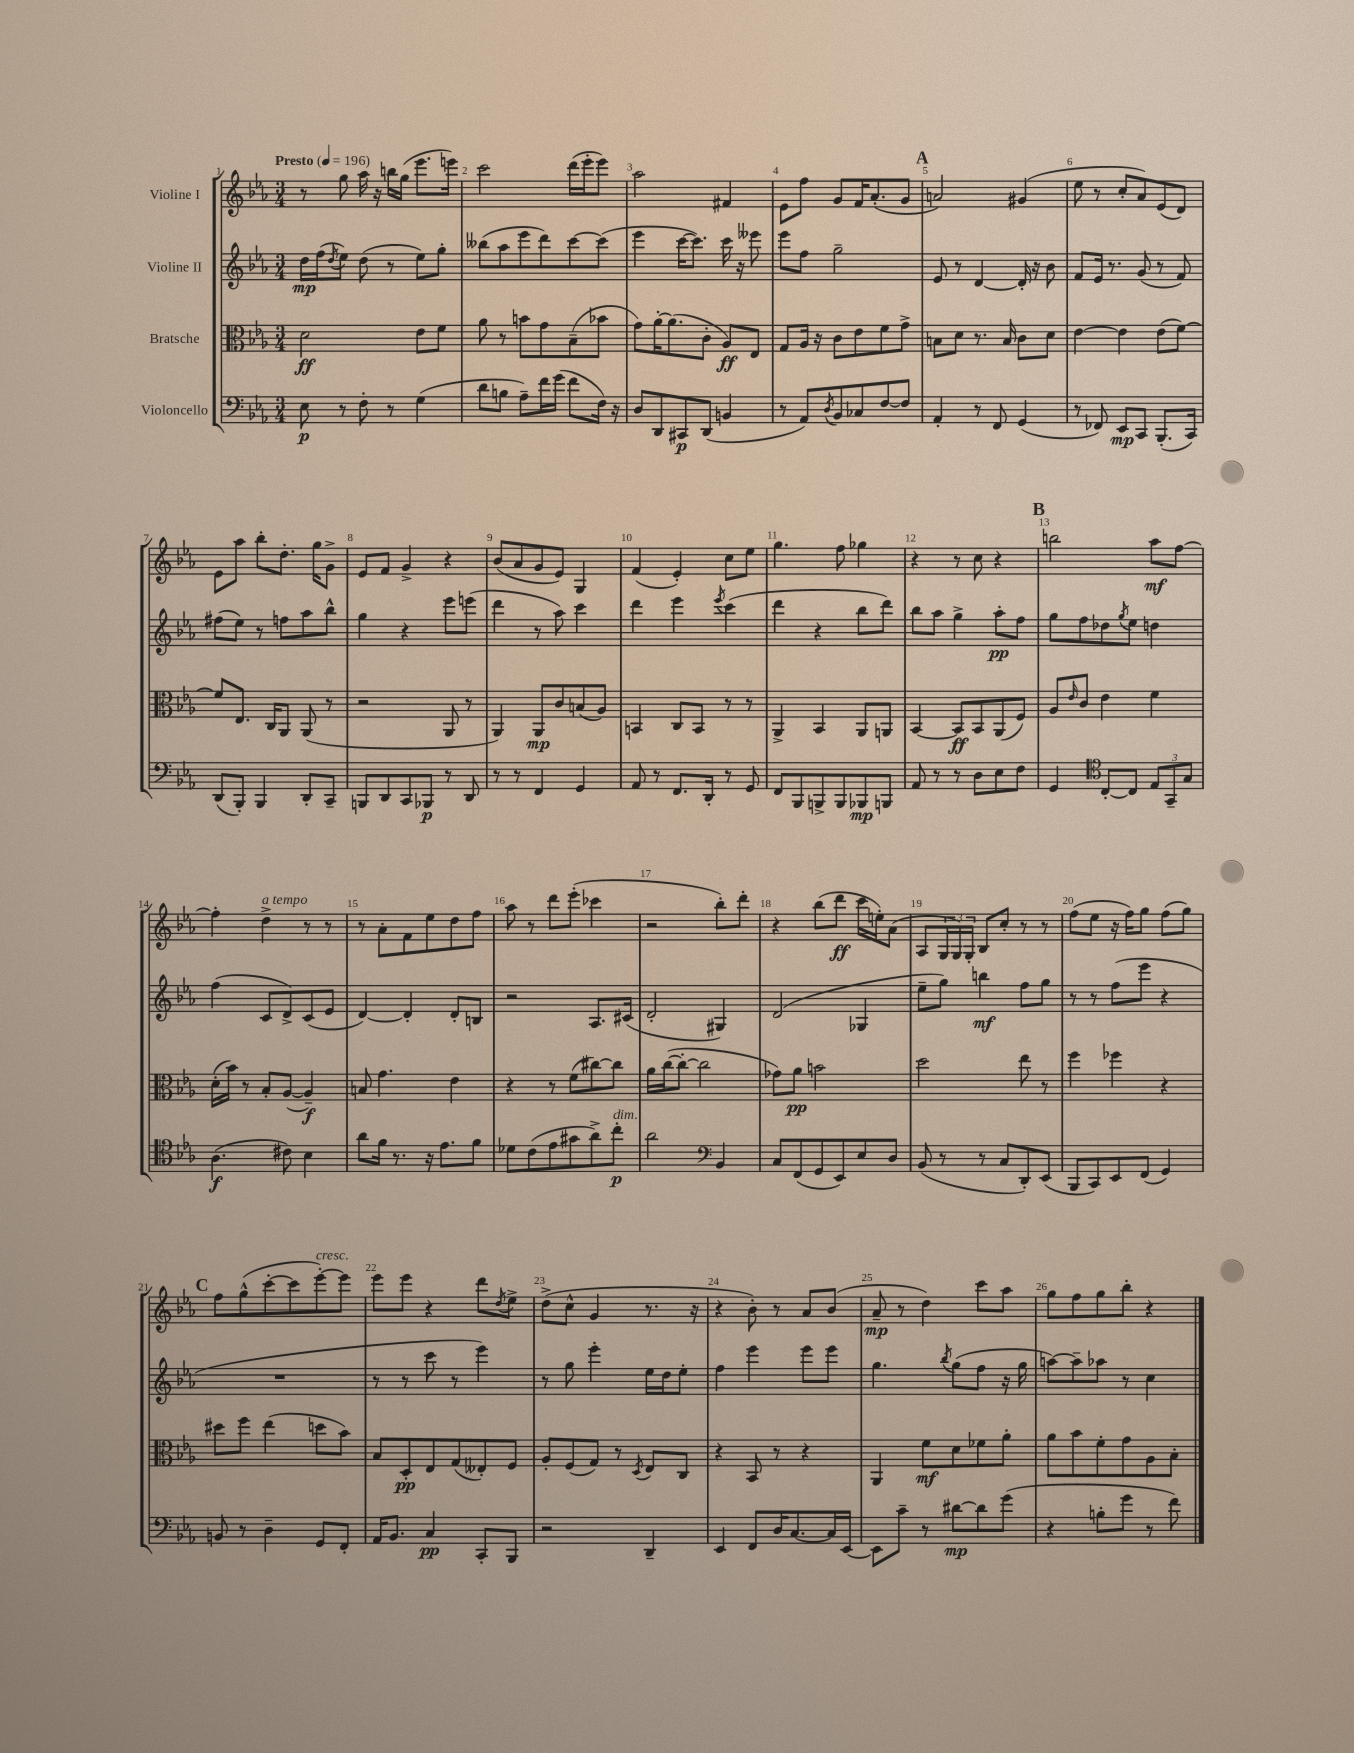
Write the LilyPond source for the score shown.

<<
\new StaffGroup <<
\new Staff = "s0" \with { instrumentName = "Violine I" } {
    \clef treble \key ees \major \numericTimeSignature \time 3/4 \tempo "Presto" 4 = 196
    r8 g''8 aes''16 r16 b''16 g''16( ees'''8. e'''16) |
    c'''2 d'''16( ees'''16-. ees'''8) |
    aes''2 fis'4 |
    ees'8 f''8 g'8 f'16 aes'8.-.( g'8 |
    \mark \markup { \bold "A" } a'2) gis'4( |
    ees''8 r8 c''8-. aes'8) ees'8( d'8) |
    ees'8 aes''8 bes''8-. d''8.-. g''16 g'8-> |
    ees'8 f'8 g'4-> r4 |
    bes'8( aes'8 g'8 ees'8) g4 |
    f'4( ees'4-.) c''8 ees''8 |
    g''4. f''8 ges''4 |
    r4 r8 c''8 r4 |
    \mark \markup { \bold "B" } b''2 aes''8\mf f''8~ |
    f''4-. d''4->^\markup { \italic "a tempo" } r8 r8 |
    r8 aes'8-. f'8 ees''8 d''8 f''8 |
    aes''8 r8 d'''8 ees'''8-.( ces'''4 |
    r2 bes''8-.) d'''8-. |
    r4 bes''8( d'''8\ff c'''16 e''16-.) aes'8( |
    aes8 \tuplet 3/2 { g16 g16) g16-. } bes8 c''8-. r8 r8 |
    f''8( ees''8 r16 f''16) g''8 f''8( g''8) |
    \mark \markup { \bold "C" } f''8 g''8-^( c'''8~-. c'''8 ees'''8~-.^\markup { \italic "cresc." }) ees'''8 |
    ees'''8 ees'''8 r4 d'''8 \acciaccatura { d''8 } ees''8-> |
    d''8->( c''8-^ g'4 r8. r16 |
    r4 bes'8-.) r8 aes'8 bes'8( |
    aes'8--\mp r8 d''4) c'''8 aes''8 |
    g''8 f''8 g''8 bes''8-. r4 \bar "|." |
}
\new Staff = "s1" \with { instrumentName = "Violine II" } {
    \clef treble \key ees \major \numericTimeSignature \time 3/4
    d''16\mp f''16( \acciaccatura { d''8 } ees''8) d''8( r8 ees''8) g''8-. |
    beses''8( aes''8 ees'''8 d'''8) c'''8~ c'''8( |
    ees'''4 c'''16~ c'''8.) c'''16 r16 eeses'''8 |
    ees'''8 f''8 g''2-- |
    \mark \markup { \bold "A" } ees'8 r8 d'4~ d'16-. r16 bes'8 |
    f'8 ees'16 r8. g'8( r8 f'8) |
    fis''8( ees''8) r8 f''8 aes''8 bes''8-^ |
    g''4 r4 ees'''8 e'''8( |
    d'''4 r8 aes''8) c'''4 |
    d'''4 ees'''4 \acciaccatura { ees'''8 } c'''4( |
    d'''4 r4 bes''8 d'''8) |
    bes''8 aes''8 g''4-> aes''8-.\pp f''8 |
    \mark \markup { \bold "B" } g''8 f''8 des''8 \acciaccatura { g''8 } ees''8 d''4 |
    f''4( c'8 d'8->) c'8( ees'8 |
    d'4~) d'4-. d'8-. b8 |
    r2 aes8. cis'16( |
    d'2-. gis4) |
    d'2( ges4 |
    ees''8-- g''8) b''4\mf f''8 g''8 |
    r8 r8 f''8( ees'''8 r4 |
    \mark \markup { \bold "C" } R2. |
    r8 r8 c'''8 r8 ees'''4) |
    r8 g''8 ees'''4-. ees''16 d''16 ees''8-. |
    f''4 ees'''4 ees'''8 ees'''8 |
    g''4. \acciaccatura { bes''8 } g''8( f''8 r16 g''16 |
    a''8~) a''8-- aes''8 r8 c''4 \bar "|." |
}
\new Staff = "s2" \with { instrumentName = "Bratsche" } {
    \clef alto \key ees \major \numericTimeSignature \time 3/4
    d'2\ff ees'8 f'8 |
    aes'8 r8 b'8 g'8 bes8--( bes'8 |
    g'8) aes'16~-. aes'8.( c'8-. aes8\ff) ees8 |
    g8 aes16 r16 c'8 ees'8 f'8 g'8-> |
    \mark \markup { \bold "A" } b8 d'8 r8. b16 c'8 d'8 |
    ees'4~ ees'4 ees'8( f'8~) |
    f'8 ees8. c16 aes,8 aes,8( r8 |
    r2 aes,8 r8 |
    aes,4) aes,8\mp c'8 b8( aes8) |
    b,4 c8 b,8 r8 r8 |
    aes,4-> bes,4 aes,8 a,8 |
    bes,4~ bes,8\ff bes,8 aes,8( f8) |
    \mark \markup { \bold "B" } aes8 \grace { ees'16 } c'8 ees'4 f'4 |
    d'16-.( bes'16) r8 bes8-. aes8~( aes4--\f) |
    b8 g'4. ees'4 |
    r4 r8 f'8( cis''8~) cis''8 |
    aes'16 c''16~( c''8~-. c''2 |
    ges'8) aes'8\pp b'2 |
    d''2 ees''8 r8 |
    f''4 fes''4 r4 |
    \mark \markup { \bold "C" } dis''8 f''8 ees''4( d''8 bes'8) |
    bes8 d8-.\pp ees8 g8( eeses8-.) f8 |
    aes8-. f8( g8) r8 \acciaccatura { d8 } ees8 c8 |
    r4 bes,8 r8 r4 |
    aes,4 f'8\mf d'8 fes'8 aes'8-. |
    aes'8 bes'8 f'8-. g'8 aes8 bes8-. \bar "|." |
}
\new Staff = "s3" \with { instrumentName = "Violoncello" } {
    \clef bass \key ees \major \numericTimeSignature \time 3/4
    ees8\p r8 f8-. r8 g4( |
    d'8 b8 aes8--) f'16 g'16( f'8 f16) r16 |
    d8 d,8 cis,8\p d,8( b,4 |
    r8 aes,8) \acciaccatura { d8 } bes,8 ces8 f8~ f8 |
    \mark \markup { \bold "A" } aes,4-. r8 f,8 g,4( |
    r8 fes,8) ees,8\mp c,8 bes,,8.-.( c,16) |
    d,8( bes,,8-.) bes,,4 d,8-. c,8-- |
    b,,8 d,8 c,8 bes,,8\p r8 d,8 |
    r8 r8 f,4 g,4 |
    aes,8 r8 f,8. d,16-. r8 g,8 |
    f,8 bes,,8 b,,8-> b,,8 bes,,8\mp b,,8 |
    aes,8 r8 r8 d8 ees8 f8 |
    \mark \markup { \bold "B" } g,4 \clef tenor c8~-. c8 \tuplet 3/2 { ees8 g,8-- g8 } |
    aes4.\f( cis'8) bes4 |
    aes'8 f'16 r8. r16 ees'8. f'8 |
    des'8 c'8( ees'8 gis'8 aes'8->) c''8-.\p^\markup { \italic "dim." } |
    aes'2 \clef bass bes,4 |
    c8 f,8( g,8 ees,8) ees8 d8 |
    bes,8( r8 r8 c8 d,8-.) ees,8( |
    bes,,8 c,8) ees,8 f,8( g,4) |
    \mark \markup { \bold "C" } b,8 r8 d4-- g,8 f,8-. |
    aes,16 bes,8. c4\pp c,8-. bes,,8 |
    r2 d,4-- |
    ees,4 f,8 d16 c8.~ c16 ees,16~ |
    ees,8 c'8-- r8 dis'8~\mp dis'8 g'8( |
    r4 b8-. g'8 r8 f'8) \bar "|." |
}
>>
>>
\layout { \context { \Score \override BarNumber.break-visibility = ##(#f #t #t) barNumberVisibility = #all-bar-numbers-visible } }
